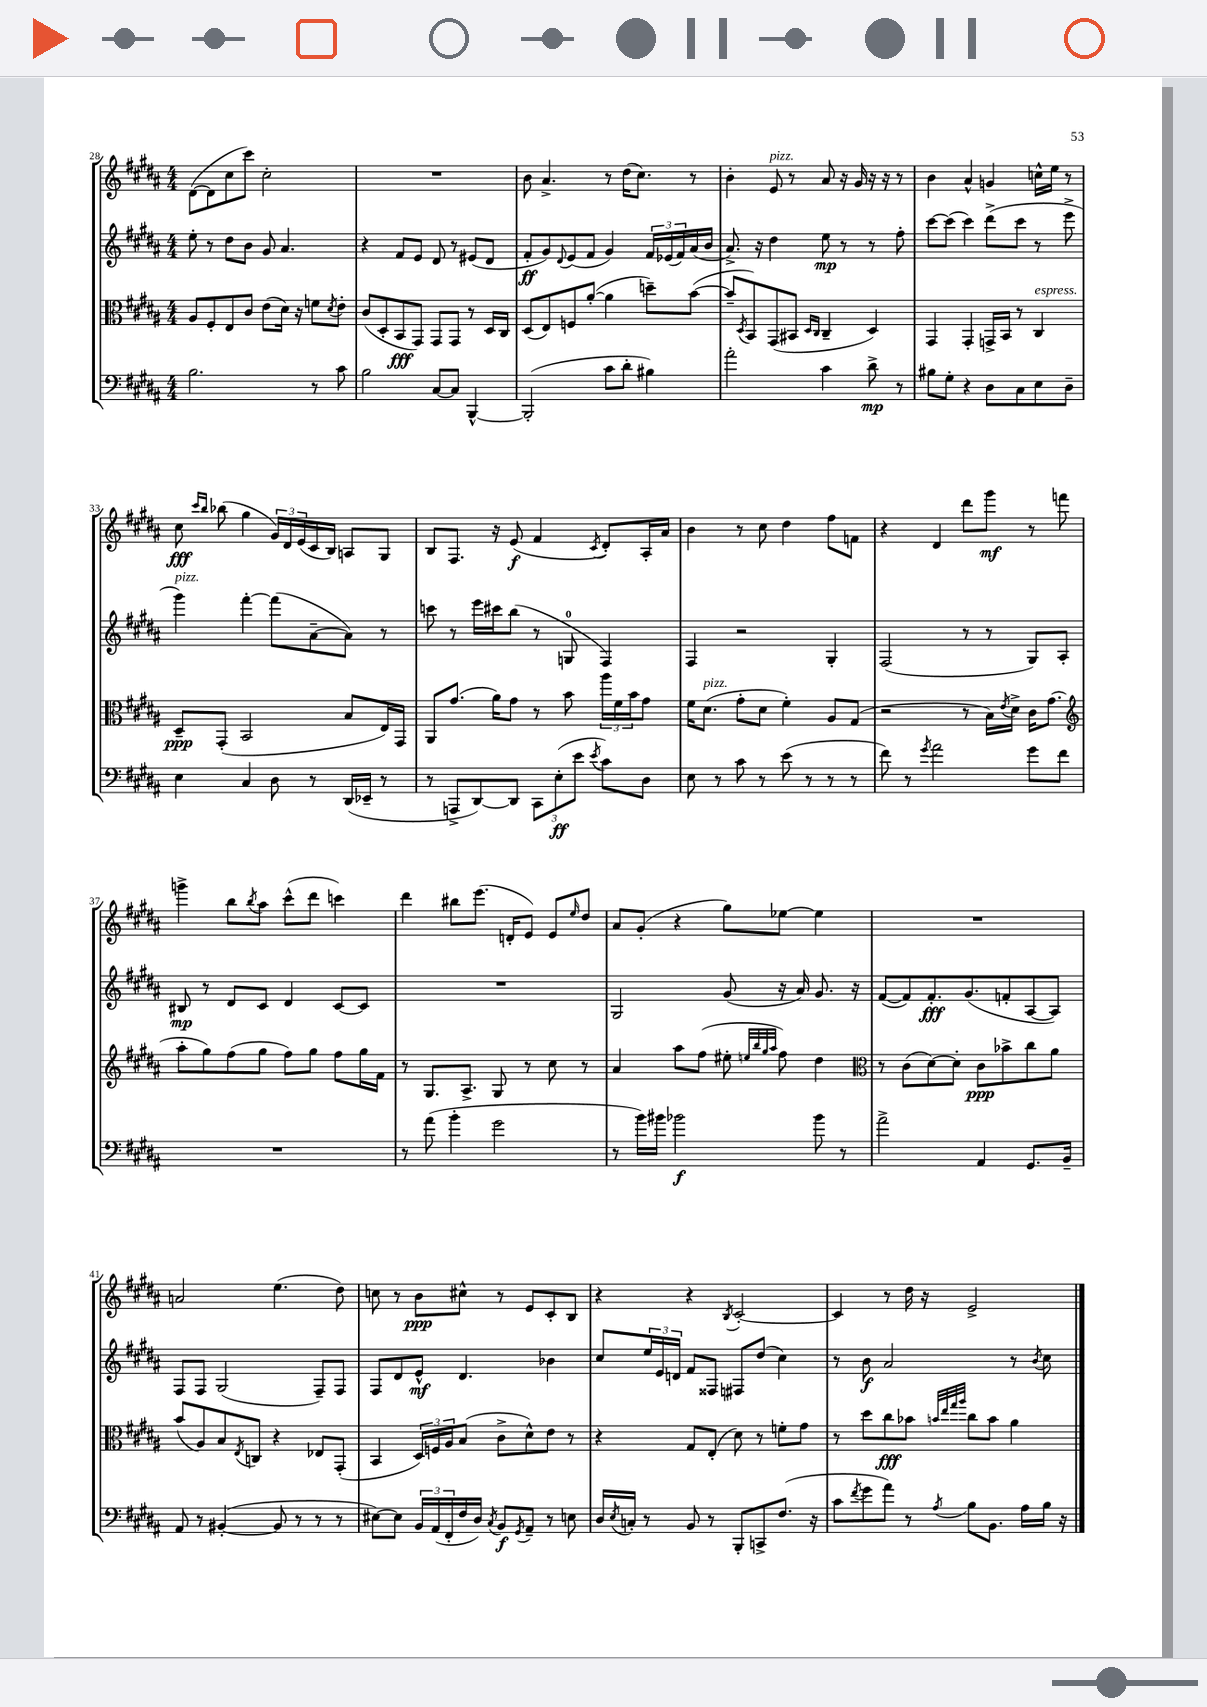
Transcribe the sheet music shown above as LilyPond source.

<<
\new StaffGroup <<
\new Staff = "s0" {
    \clef treble \key b \major \numericTimeSignature \time 4/4
    dis'8~( dis'8 cis''8 cis'''8) cis''2-. |
    R1 |
    b'8 ais'4.-> r8 dis''16( cis''8.) r8 |
    b'4-. e'8^\markup { \italic "pizz." } r8 ais'8 r16 gis'16 r16 r16 r8 |
    b'4 ais'4-^ g'4 c''16-^ e''16 r8 |
    cis''8\fff \grace { cis'''16 b''16 } bes''8( gis''4 \tuplet 3/2 { gis'16) dis'16 e'16( } cis'16 b16) a8 gis8 |
    b8 fis8. r16 e'8\f( fis'4 \acciaccatura { cis'8 } dis'8-.) ais16-. ais'16 |
    b'4 r8 cis''8 dis''4 fis''8 f'8 |
    r4 dis'4 dis'''8 gis'''8\mf r8 f'''8 |
    g'''4-> b''8 \acciaccatura { b''8 } ais''8 cis'''8-^( dis'''8 c'''4) |
    dis'''4 bis''8 e'''8.( d'16-. e'8) e'8 \grace { e''16 } dis''8 |
    ais'8 gis'8-.( r4 gis''8) ees''8~ ees''4 |
    R1 |
    a'2 e''4.( dis''8) |
    c''8 r8 b'8\ppp cis''8-^ r8 e'8 cis'8-. b8 |
    r4 r4 \acciaccatura { b8 } cis'2~-. |
    cis'4 r8 dis''16 r16 e'2-> \bar "|." |
}
\new Staff = "s1" {
    \clef treble \key b \major \numericTimeSignature \time 4/4
    e''8-. r8 dis''8 b'8 gis'8 ais'4. |
    r4 fis'8 e'8 dis'8 r8 eis'8( dis'8 |
    fis'8-.\ff gis'8) \appoggiatura { dis'8 } e'8( fis'8 gis'4) \tuplet 3/2 { fis'16 ees'16( fis'16) } ais'16( b'16 |
    ais'8.->) r16 dis''4 e''8\mp r8 r8 fis''8-. |
    cis'''8~ cis'''8( cis'''4) dis'''8->( cis'''8 r8 e'''8-> |
    gis'''4^\markup { \italic "pizz." }) fis'''4~-. fis'''8( ais'8~-- ais'8) r8 |
    c'''8 r8 e'''16 cis'''16 b''8( r8 g8-0 fis4) |
    fis4 r2 gis4-. |
    fis2( r8 r8 gis8) ais8-. |
    bis8\mp r8 dis'8 cis'8 dis'4 cis'8~ cis'8 |
    R1 |
    gis2 gis'8( r16 ais'16) gis'8. r16 |
    fis'8~( fis'8) fis'8.-.\fff gis'8.( f'8-. ais8~ ais8) |
    fis8 fis8 gis2( fis8--) fis8 |
    fis8 dis'8 e'8-^\mf dis'4. bes'4 |
    cis''8 \tuplet 3/2 { e''16 e'16 d'16 } fis'8 fisis8 fis8 dis''8( cis''4) |
    r8 b'8\f ais'2 r8 \acciaccatura { b'8 } cis''8 \bar "|." |
}
\new Staff = "s2" {
    \clef alto \key b \major \numericTimeSignature \time 4/4
    ais8 fis8-. e8 cis'8 e'8( dis'16) r16 f'8 \acciaccatura { dis'8 } e'8-. |
    cis'8( dis8-. b,8\fff gis,8) gis,8 gis,8 r8 dis16 cis16 |
    dis8( e8) f8 ais'8~-.( ais'4 d''8--) b'8~( |
    b'8-- \acciaccatura { dis8 } b,8) gis,8( bis,8 \grace { dis16 cis16 } cis4-- dis4) |
    gis,4 gis,4-. g,16-> b,16 r8 cis4^\markup { \italic "espress." } |
    dis8--\ppp gis,8-.( b,2 b8 e16) gis,16 |
    ais,8 gis'8.( ais'16) gis'8 r8 b'8 \tuplet 3/2 { ais''16 fis'16 b'16 } gis'8 |
    fis'16 dis'8.^\markup { \italic "pizz." }( gis'8-. dis'8 fis'4-.) ais8 gis8( |
    r2 r8 b16) \acciaccatura { e'8 } dis'16-> cis'16 gis'8.( |
    \clef treble ais''8-. gis''8) fis''8( gis''8 fis''8) gis''8 fis''8 gis''16 fis'16 |
    r8 gis8. ais8.-> gis8 r8 cis''8 r8 |
    ais'4 ais''8 fis''8( eis''8-. \grace { e''32 b''32 gis''32 ais''32 } fis''8) dis''4 |
    \clef alto r8 cis'8( dis'8~) dis'8-. cis'8\ppp bes'8-> cis''8 ais'8 |
    b'8( ais8) b8 \acciaccatura { e8 } c8 r4 ees8 gis,8-.( |
    b,4 \tuplet 3/2 { dis16) f16 ais16 } b8( cis'8-> dis'8-^) e'8 r8 |
    r4 gis8 e8-.( dis'8) r8 f'8-. gis'8 |
    r8 dis''8 cis''8\fff bes'8 \grace { b'32 e''32 gis''32 ais''32 } cis''8 b'8 ais'4 \bar "|." |
}
\new Staff = "s3" {
    \clef bass \key b \major \numericTimeSignature \time 4/4
    b2. r8 cis'8 |
    b2 cis8~ cis8 b,,4~-^ |
    b,,2-.( cis'8 dis'8-. bis4) |
    ais'2-. cis'4 dis'8->\mp r8 |
    bis8 gis8-. r4 dis8 cis8 e8 dis8-- |
    e4 cis4 dis8 r8 dis,16( ees,16-- r8 |
    r8 a,,8-> dis,8~) dis,8 \tuplet 3/2 { cis,8 e8-.\ff( e'8 } \acciaccatura { e'8 } cis'8) dis8 |
    e8 r8 cis'8 r8 e'8( r8 r8 r8 |
    fis'8) r8 \acciaccatura { gis'8 } ais'2 gis'8 fis'8 |
    R1 |
    r8 ais'8( b'4-. gis'2 |
    r8 b'16) bis'16 bes'2\f bes'8 r8 |
    ais'2-> ais,4 gis,8. b,16-- |
    ais,8 r8 bis,4~-.( bis,8 r8 r8 r8 |
    eis8~) eis8 \tuplet 3/2 { b,16 ais,16( fis,16-. } fis16 dis16) \acciaccatura { cis8 } b,8\f \acciaccatura { gis,8 } ais,8-- r8 e8 |
    dis16 \acciaccatura { e8 } c16-. r8 b,8 r8 b,,8-. c,8-> fis8.( r16 |
    cis'8 \acciaccatura { fis'8 } gis'8 ais'8) r8 \acciaccatura { ais8 } b8 b,8. ais16 b16 r16 \bar "|." |
}
>>
>>
\layout { \context { \Score currentBarNumber = #28 } }
